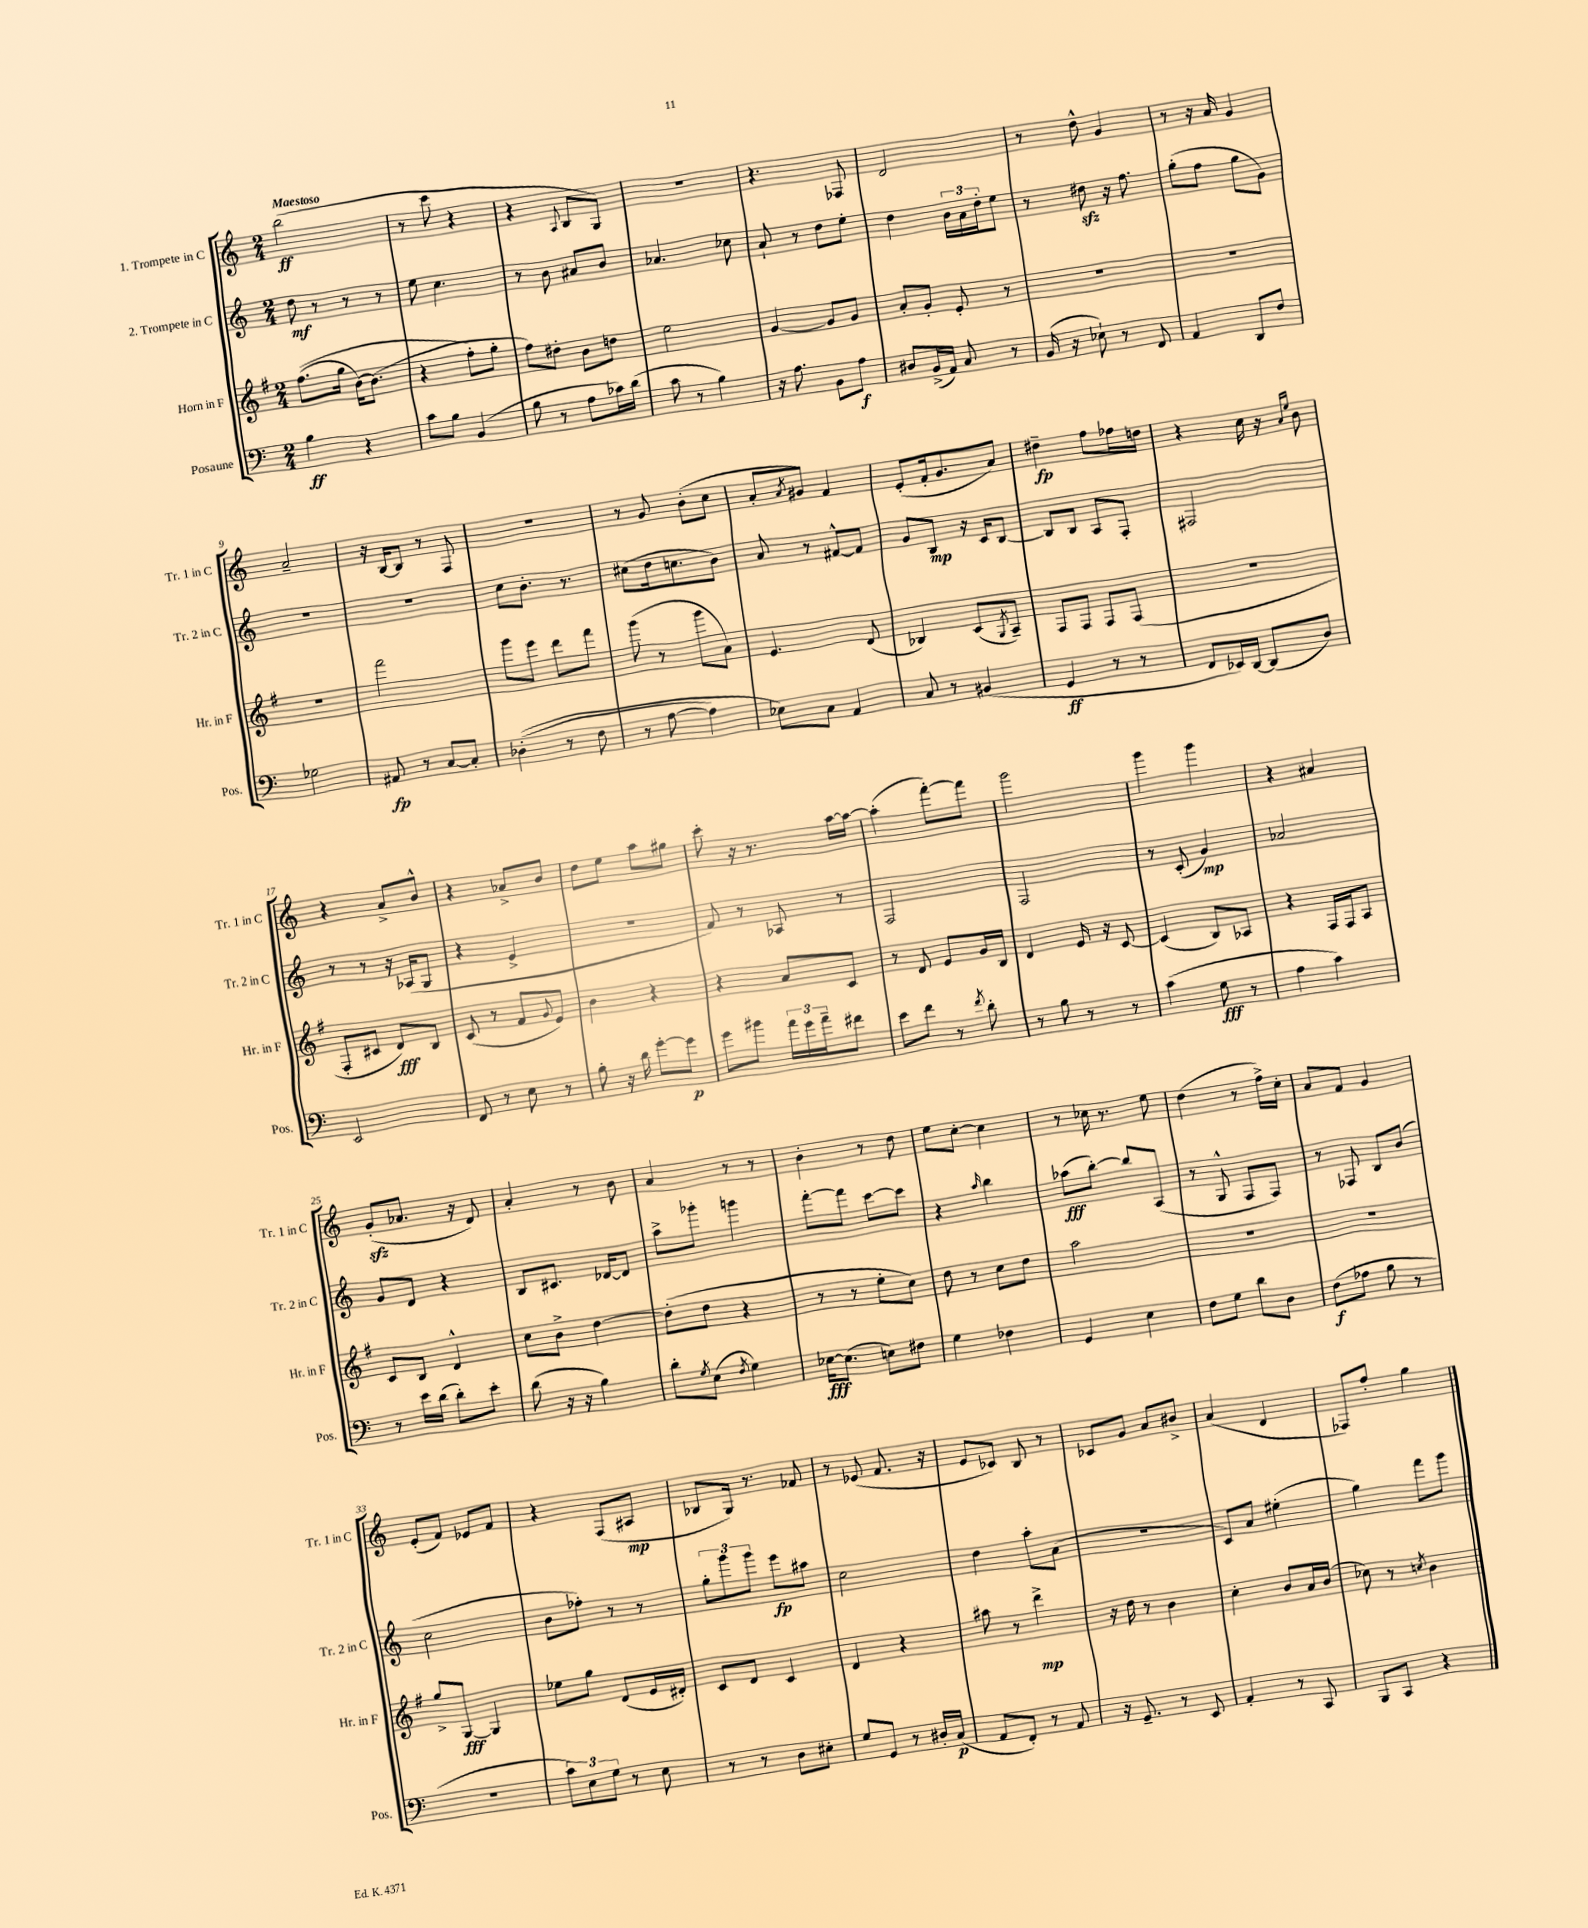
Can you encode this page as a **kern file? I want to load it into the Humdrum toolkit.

**kern	**kern	**kern	**kern
*staff4	*staff3	*staff2	*staff1
*clefF4	*clefG2	*clefG2	*clefG2
*k[]	*k[f#]	*k[]	*k[]
*M2/4	*M2/4	*M2/4	*M2/4
4B	&((8.ff#	8dd	(2bb
.	.	8r	.
.	16gg	.	.
4r	[16b)	8r	.
.	(8.b]	.	.
.	.	8r	.
=	=	=	=
8c	4r	8ee	8r
8B	.	4.cc	8ccc
(4BB	8ff#'&)	.	4r
.	8gg'	.	.
=	=	=	=
8B	8ff#)	8r	4r
8r	8dd#'	8b	.
.	.	.	8qqA
8A	8b	8a#	8B
16c-)	8dd	8b	8G)
(16d	.	.	.
=	=	=	=
8c	2ee	4.a-	2r
8r	.	.	.
4B)	.	.	.
.	.	8cc-	.
=	=	=	=
16r	[4g	8a`	4.r
8.A	.	.	.
.	.	8r	.
8BB	8g]	8dd	.
8A	8g	8ee'	8F-
=	=	=	=
8D#	8a'	4dd	2d
(16BB^	8g'	.	.
16AA)	.	.	.
8C	8e'	24b	.
.	.	24a	.
.	.	24dd'	.
8r	8r	8ee	.
=	=	=	=
(16BB	2r	8r	8r
16r	.	.	.
8E-`)	.	8dd#	8dd^^
8r	.	16r	4g
.	.	8.ff	.
8FF	.	.	.
=	=	=	=
4AA	2r	(8gg'	8r
.	.	8ff	16r
.	.	.	16a
8DD	.	8gg	4g
8F	.	8g)	.
=	=	=	=
2G-	2r	2r	2a~
=	=	=	=
8AA#	2fff#	2r	16r
.	.	.	[16B
8r	.	.	8B]
[8C	.	.	8r
8C']	.	.	8F
=	=	=	=
&((4D-'	8ggg	8cc	2r
.	8eee	8.b'	.
8r	8ddd	.	.
.	.	8.r	.
8F	8fff#	.	.
=	=	=	=
8r	(8ggg	(8cc#	8r
[8A	8r	16dd	8g
.	.	8.cc	.
4A])	8ggg	.	(8b'
.	8a)	8b)	8cc
=	=	=	=
8E-&)	4.e	8a	8a'
.	.	.	8qa
8C	.	8r	8g#)
4AA	.	[8f#^^	4f
.	(8d	8f#]	.
=	=	=	=
8C	4B-)	8g	(8e'
8r	.	8B	16f'
.	.	.	8.g
(4BB#	(8c	16r	.
.	.	16c	.
.	8qG	.	.
.	8A~)	[8B	8a)
=	=	=	=
4GG	8F#	8B]	4dd#~
.	8F#	8B	.
8r	8F#	8A	8ff
8r	(8F#	8F'	16ff-
.	.	.	16dd
=	=	=	=
8FF	2r	2F#	4r
16EE-)	.	.	.
[16DD	.	.	.
(8DD]	.	.	16cc
.	.	.	16r
.	.	.	16qqa
.	.	.	16qqee
8D)	.	.	8b
=	=	=	=
2EE	8F#'	8r	4r
.	8c#	8r	.
.	8d)	16r	8a^
.	.	(16A-	.
.	8B	8G	8b^^
=	=	=	=
8FF	(8c	4r	4r
8r	8r	.	.
8E	8f#	4e^	8a-^
.	8qqg	.	.
8r	8e)	.	8b
=	=	=	=
8B'	4b	2r	8dd
16r	.	.	8ee
16d	.	.	.
[8g'	4r	.	8aa
8g]	.	.	8gg#
=	=	=	=
8g	4r	8f)	8ccc'
8b#	.	8r	16r
.	.	.	8.r
24a	8a	8A-	.
24g	.	.	.
24a~	.	.	.
8f#	8c	8r	[16aa
.	.	.	16aa_
=	=	=	=
8e	8r	2F	(4aa']
8f	8d	.	.
8r	8e	.	[8fff')
8qf	.	.	.
8d'	16g	.	8fff]
.	16B	.	.
=	=	=	=
8r	4d	2F	2ggg
8B	.	.	.
8r	16e	.	.
.	16r	.	.
8r	[8c	.	.
=	=	=	=
(4c	(4c]	8r	4ggg
.	.	(8c'	.
8G	8B)	4g)	4ggg
8r	8A-	.	.
=	=	=	=
4A	4r	2a-	4r
4c)	16F#	.	4a#
.	16F#	.	.
.	8A	.	.
=	=	=	=
8r	8c	8g	(8g'
16e	8B	8d	8.a-
(16d	.	.	.
8d')	4d^^	4r	.
.	.	.	16r
8e'	.	.	8d)
=	=	=	=
(8d	8cc	8B	4a'
16r	8b^	8.c#	.
16r	.	.	.
4B)	[4dd	.	8r
.	.	[16d-	.
.	.	8d-]	8b
=	=	=	=
8d'	(8dd']	8aa^	4a
8qG	.	.	.
(8E	8dd	8ggg-'	.
8qF	.	.	.
4G)	4r	4ggg	8r
.	.	.	8r
=	=	=	=
[16E-	8r	[8fff'	4b'
(8.E-]	.	.	.
.	8r	8fff]	.
8E)	8ee'	[8ccc	8r
8F#	8cc)	8ccc]	8dd
=	=	=	=
4G	8dd	4r	8ee
.	8r	.	[8cc'
.	.	16qqaa	.
4F-	8cc	4bb	4cc]
.	8dd	.	.
=	=	=	=
4GG	2aa	(8aa-	8r
.	.	[8bb')	16cc-
.	.	.	8.r
4E	.	8bb]	.
.	.	(8A	8ee
=	=	=	=
8F	2r	8r	(4dd
8G	.	8G^^	.
8d	.	8F	8r
8D	.	8F)	16ff^)
.	.	.	16cc'
=	=	=	=
(8F	2r	8r	8a
8A-	.	8F-	8f
8B	.	8B	4g
8r	.	(8b	.
=	=	=	=
2r	8gg^	2cc	(8e'
.	[8G	.	8f)
.	4G]	.	8e-
.	.	.	8f
=	=	=	=
12c)	8ee-	8b	4r
12E	.	.	.
.	8gg	8ff-')	.
12G	.	.	.
8r	(8d	8r	(8F
8E	16e	8r	8A#
.	16d#')	.	.
=	=	=	=
8r	8c	12gg'	8B-
.	.	12ggg	.
8r	8d	.	16G)
.	.	12ggg	.
.	.	.	8.r
8D	4c	8eee	.
8E#'	.	8aa#	8f-
=	=	=	=
8G	4d	2cc	8r
8GG	.	.	(8e-
8r	4r	.	8.f
16D#'	.	.	.
(16C	.	.	16r
=	=	=	=
8AA	8aa#	4dd	8e
8FF')	8r	.	8c-)
8r	4ddd^	8aa'	8B
8AA	.	(8a	8r
=	=	=	=
16r	16r	2r	8c-
8.GG~	16dd	.	.
.	8r	.	8g
8r	4b	.	8a
8EE	.	.	8b#^
=	=	=	=
4AA'	4cc'	8c)	(4a
.	.	8a	.
8r	8b	(4ee#'	4d
8CC	16a	.	.
.	(16b	.	.
=	=	=	=
8BBB	8cc-)	4gg)	8F-)
8CC	8r	.	8ff'
.	8qcc	.	.
4r	4b	8fff	4gg
.	.	8ggg	.
==	==	==	==
*-	*-	*-	*-
